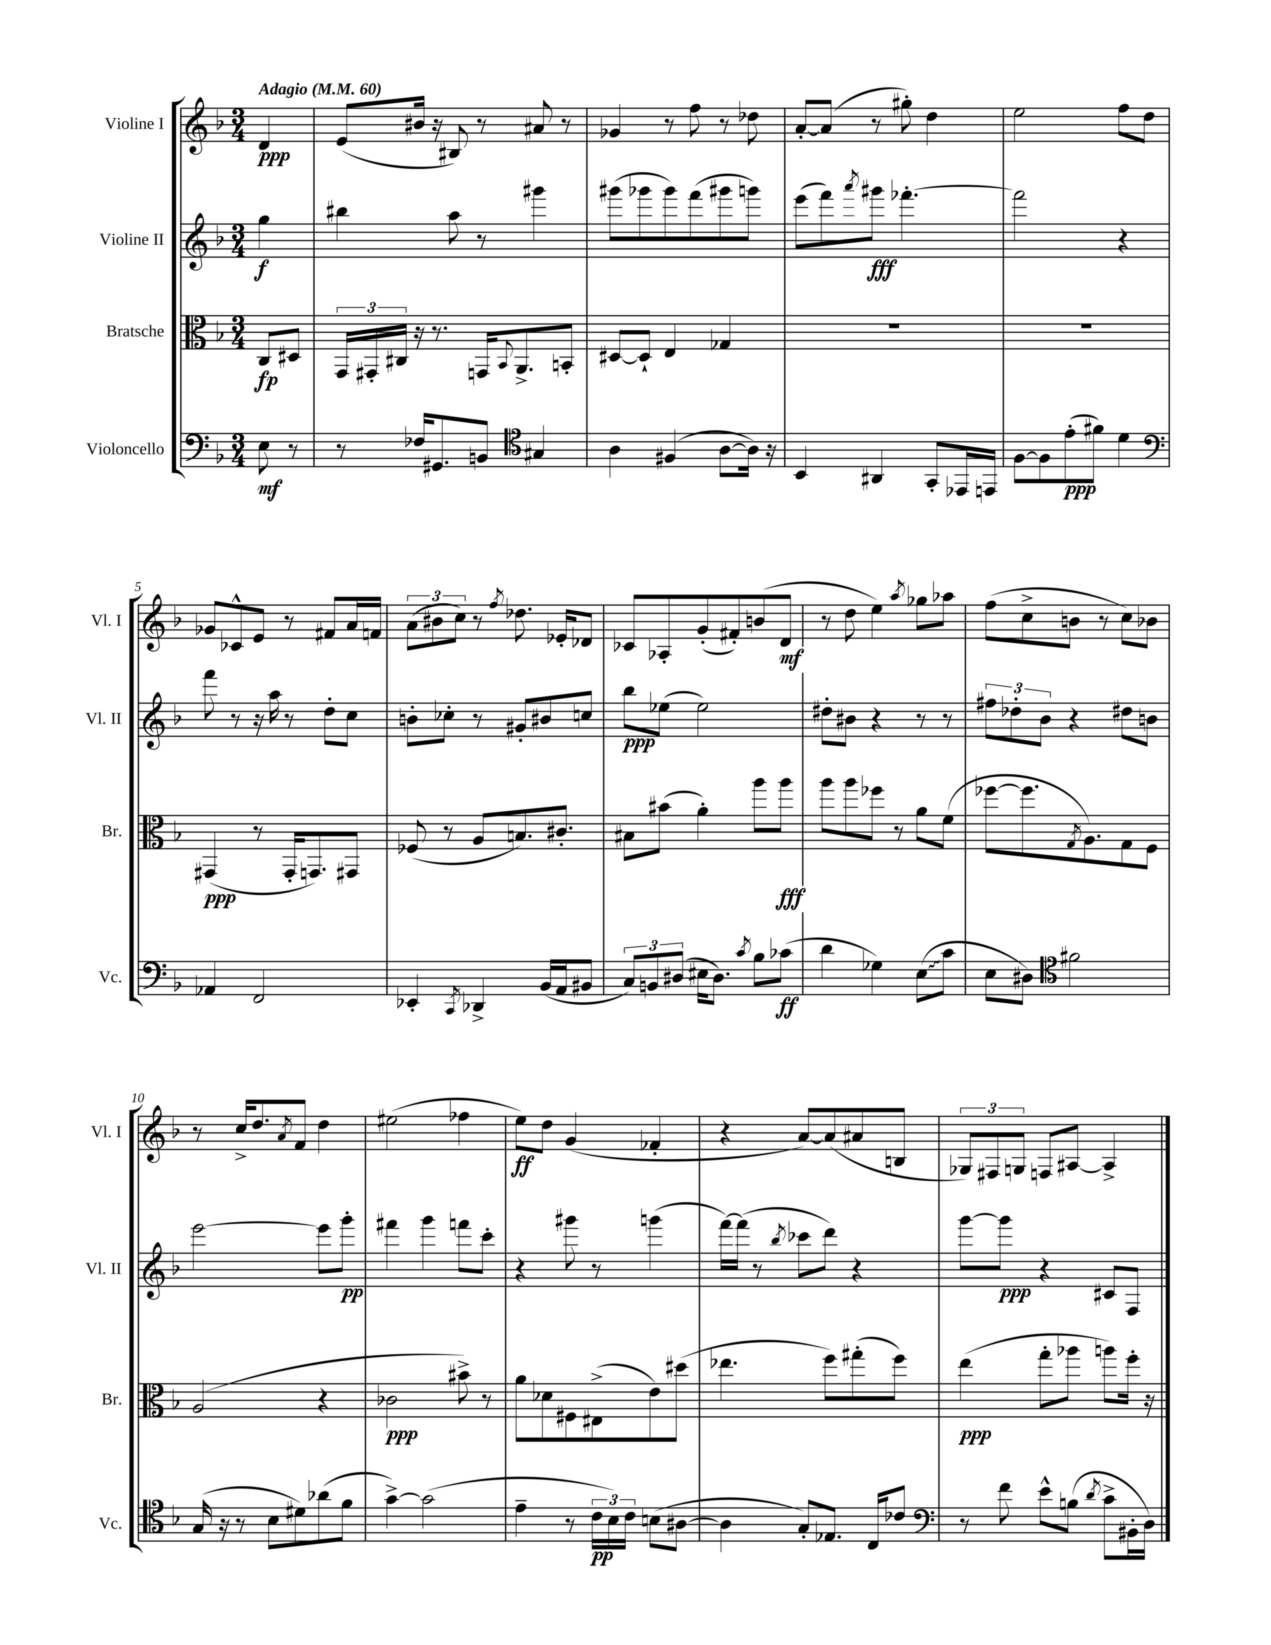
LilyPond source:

<<
\new StaffGroup <<
\new Staff = "s0" \with { instrumentName = "Violine I" shortInstrumentName = "Vl. I" } {
    \clef treble \key f \major \numericTimeSignature \time 3/4 \partial 4 \tempo "Adagio" 4 = 60
    d'4\ppp |
    e'8( bis'16 r16 bis8) r8 ais'8 r8 |
    ges'4 r8 f''8 r8 des''8 |
    a'8~-. a'8( r8 gis''8-.) d''4 |
    e''2 f''8 d''8 |
    ges'8 ces'8-^ e'8 r8 fis'8 a'16 f'16 |
    \tuplet 3/2 { a'8( bis'8 c''8) } r8 \acciaccatura { f''8 } des''8. ees'16-. des'8 |
    ces'8 aes8-. g'8-.( fis'8-.) b'8( d'8\mf |
    r8 d''8 e''4) \acciaccatura { a''8 } ges''8 aes''8 |
    f''8( c''8-> b'8 r8 c''8) bes'8 |
    r8 c''16-> d''8. \acciaccatura { a'8 } f'8 d''4 |
    eis''2( fes''4 |
    e''8\ff) d''8 g'4( fes'4-. |
    r4 a'8~) a'8( ais'8 b8 |
    \tuplet 3/2 { ges8) fis8 g8 } f8 ais8~ ais4-> \bar "|." |
}
\new Staff = "s1" \with { instrumentName = "Violine II" shortInstrumentName = "Vl. II" } {
    \clef treble \key f \major \numericTimeSignature \time 3/4 \partial 4
    g''4\f |
    bis''4 a''8 r8 gis'''4 |
    gis'''8( ges'''8 ges'''8) f'''8( gis'''8 g'''8) |
    e'''8( f'''8) \acciaccatura { a'''8 } gis'''8\fff fes'''4.~-. |
    fes'''2 r4 |
    f'''8 r8 r16 a''16 r8 d''8-. c''8 |
    b'8-. ces''8-. r8 gis'8-. bis'8 c''8 |
    bes''8\ppp ees''8( ees''2) |
    dis''8-. bis'8 r4 r8 r8 |
    \tuplet 3/2 { fis''8 des''8-. bes'8 } r4 dis''8 b'8 |
    e'''2~ e'''8 g'''8-.\pp |
    fis'''4 g'''4 f'''8 c'''8-. |
    r4 gis'''8 r8 g'''4( |
    f'''16~) f'''16( r8 \acciaccatura { bes''8 } ces'''8 d'''8) r4 |
    g'''8~ g'''8\ppp r4 cis'8 f8 \bar "|." |
}
\new Staff = "s2" \with { instrumentName = "Bratsche" shortInstrumentName = "Br." } {
    \clef alto \key f \major \numericTimeSignature \time 3/4 \partial 4
    c8\fp dis8 |
    \tuplet 3/2 { g,16 gis,16-. cis16 } r16 r8. g,16 \appoggiatura { bes,8 } a,8.-> b,8-. |
    dis8~ dis8-! e4 ges4 |
    R2. |
    R2. |
    gis,4\ppp( r8 gis,16-. g,8.) gis,8 |
    fes8( r8 a8 b8.) cis'8.-. |
    bis8 bis'8( a'4-.) a''8 a''8\fff |
    a''8 a''8 fes''8 r8 a'8 f'8( |
    fes''8~ fes''8. \acciaccatura { g8 } a8.) g8 f8 |
    a2( r4 |
    ces'2\ppp bis'8->) r8 |
    a'8 des'8 fis8 eis8->( e'8) dis''8( |
    ees''4. f''8) gis''8-.( f''8) |
    e''4\ppp( g''8-. aes''8 a''8) f''16-. r16 \bar "|." |
}
\new Staff = "s3" \with { instrumentName = "Violoncello" shortInstrumentName = "Vc." } {
    \clef bass \key f \major \numericTimeSignature \time 3/4 \partial 4
    e8\mf r8 |
    r8 fes16 gis,8. b,8 \clef tenor gis4 |
    a4 fis4( a8~ a16) r16 |
    bes,4 ais,4 g,8-. ees,16 e,16 |
    f8~ f8 e'8-.\ppp( fis'8) d'4 |
    \clef bass aes,4 f,2 |
    ees,4-. \acciaccatura { c,8 } des,4-> bes,16( a,16 bis,8 |
    \tuplet 3/2 { c8) b,8 dis8( } eis16 dis8.) \acciaccatura { c'8 } bes8 ces'8\ff( |
    d'4 ges4) \once \override Glissando.style = #'zigzag e8\glissando( c'8 |
    e8 dis8) \clef tenor fis'2 |
    g16( r16 r8 bes8 dis'8) aes'8( f'8 |
    g'4~->) g'2( |
    e'4-- r8 \tuplet 3/2 { c'16\pp bes16) c'16 } b8( ais8~ |
    ais4 g8-.) ees8. c16 ces'8 |
    \clef bass r8 f'8 e'8-^ b8( \acciaccatura { d'8 } c'8-> bis,16-. d16) \bar "|." |
}
>>
>>
